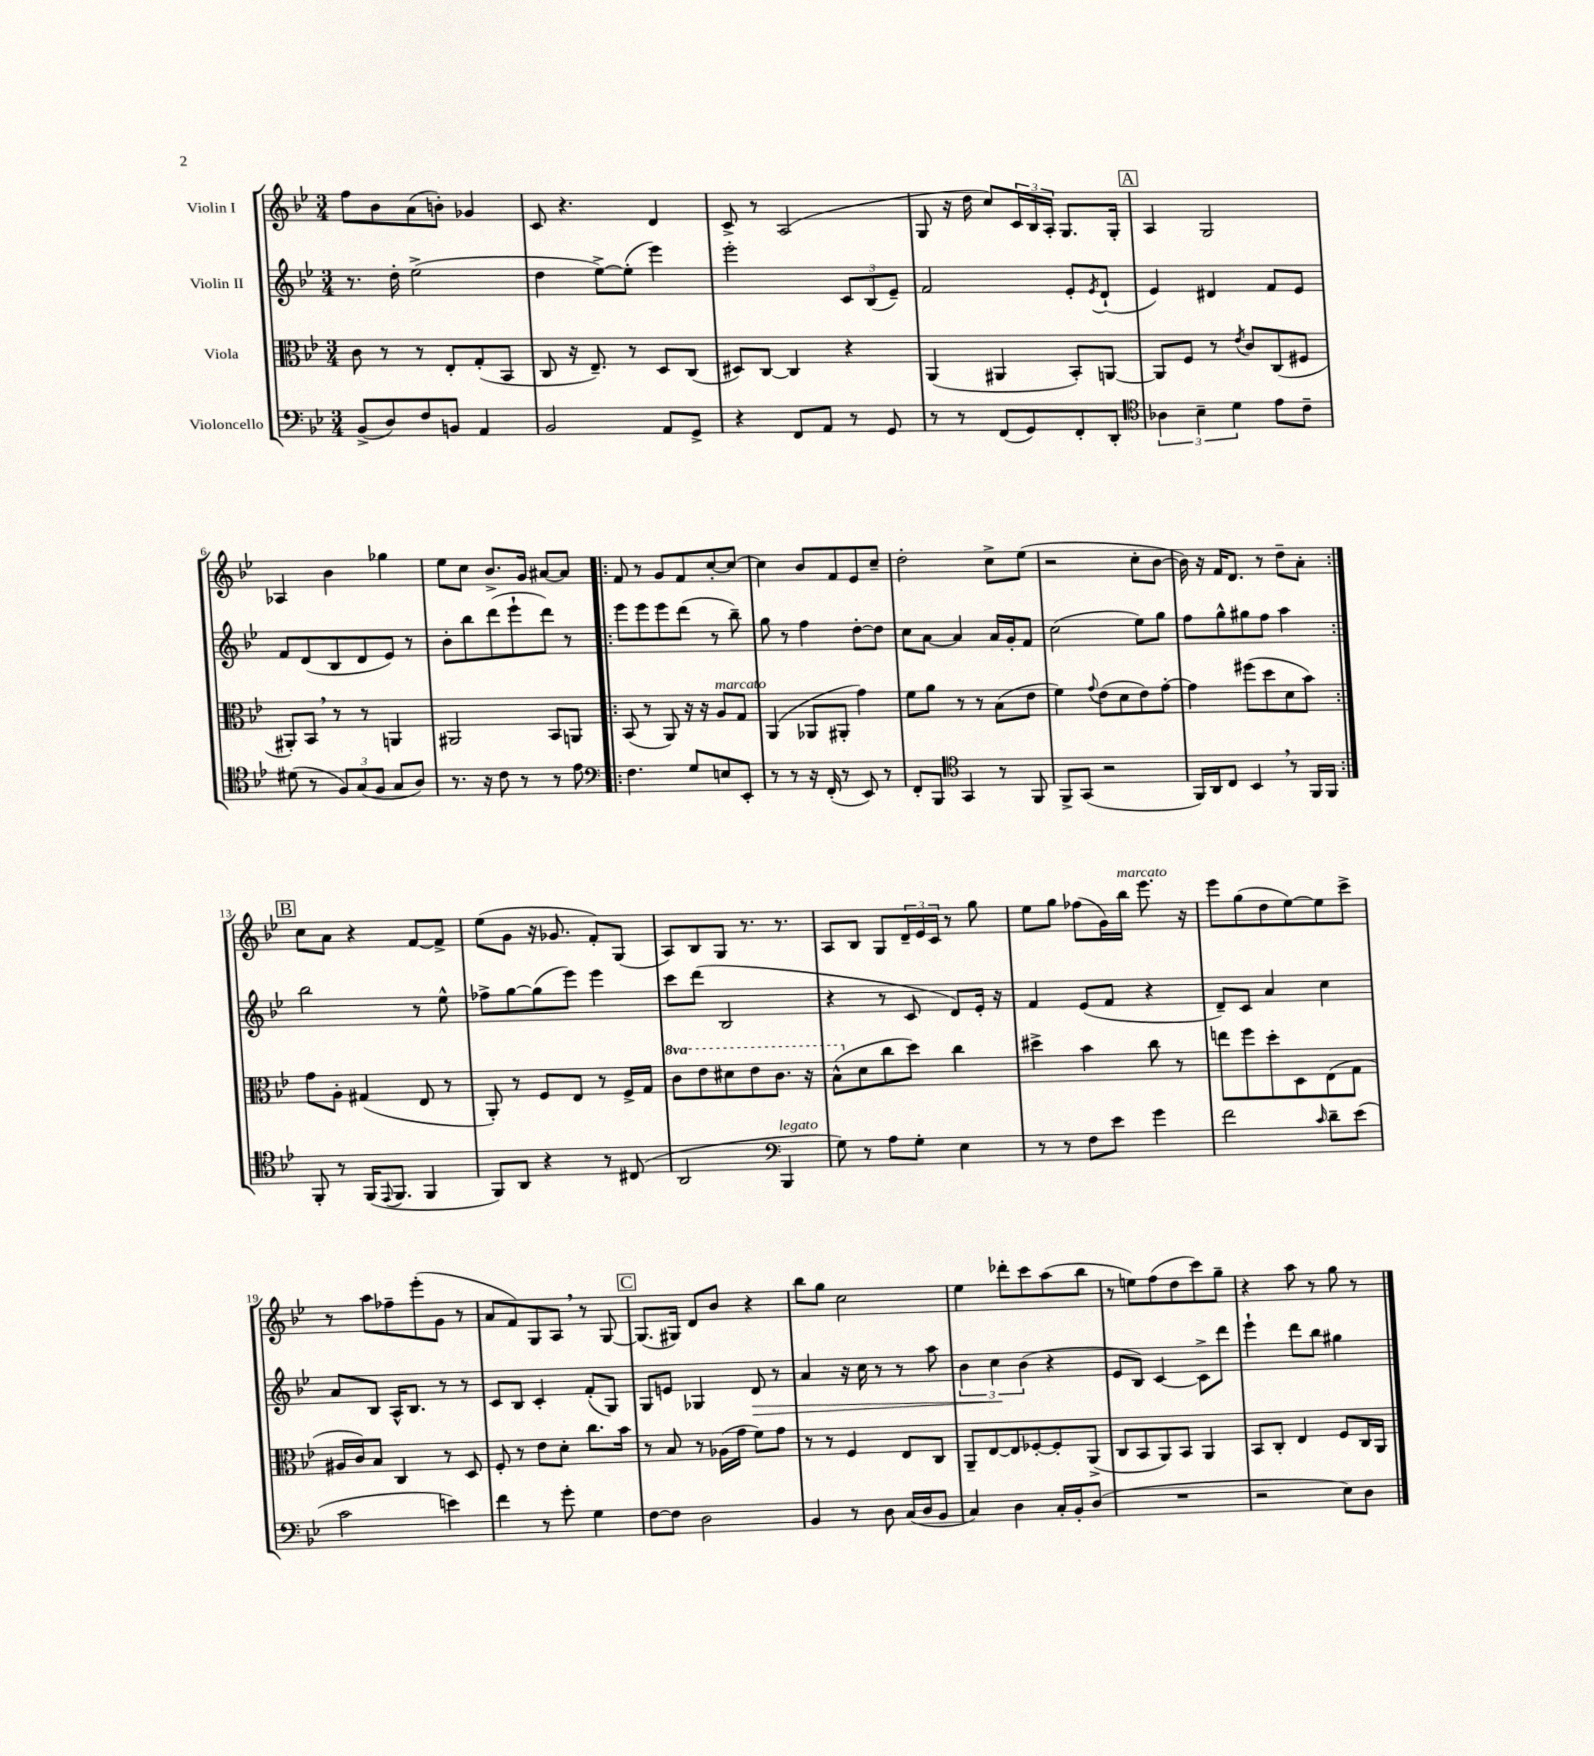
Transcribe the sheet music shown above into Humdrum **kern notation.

**kern	**kern	**kern	**dynam	**kern
*part4	*part3	*part2	*part2	*part1
*staff4	*staff3	*staff2	*staff2	*staff1
*I"Violoncello	*I"Viola	*I"Violin II	*	*I"Violin I
*clefF4	*clefC3	*clefG2	*	*clefG2
*k[b-e-]	*k[b-e-]	*k[b-e-]	*	*k[b-e-]
*M3/4	*M3/4	*M3/4	*	*M3/4
=1	=1	=1	=1	=1
(8BB-^/L	8c\	8.r	.	8ff\L
8D/)	8r	.	.	8b-\
.	.	16dd'\	.	.
8F/	8r	(2ee-^\	.	(8a\
8BBn/J	8E-'/L	.	.	8bn'\J)
4AA/	(8G'/	.	.	4g-X/
.	8BB-/J	.	.	.
=2	=2	=2	=2	=2
2BB-/	8C/	4dd\	.	8c/
.	16r	.	.	4.r
.	8.E-~/)	.	.	.
.	.	[8ee-^\L)	.	.
.	8r	(8ee-'\J]	.	.
8AA/L	8D/L	4eee-\)	.	4d/
8GG^/J	(8C/J	.	.	.
=3	=3	=3	=3	=3
4r	8D#X/L)	2eee-'\	.	8c^/
.	[8C/J	.	.	8r
8FF/L	4C/]	.	.	(2A/
8AA/J	.	.	.	.
8r	4r	12c/L	.	.
.	.	(12B-/	.	.
8GG/	.	.	.	.
.	.	12e-~/J)	.	.
=4	=4	=4	=4	=4
8r	(4AA/	2f/	.	8G/
8r	.	.	.	16r
.	.	.	.	16dd\
(8FF/L	4AA#X/	.	.	8cc/L)
8GG/)	.	.	.	24c/L
.	.	.	.	24B-/
.	.	.	.	24A'/JJ
8FF'/	8BB-'/L)	8e-'/L	.	8.G/L
.	.	8qe-/	.	.
8DD'/J	[8AAn/J	(8d`/J	.	.
.	.	.	.	16G'/Jk
!!LO:REH:place=s1:t=A
=5	=5	=5	=5	=5
*clefC4	*	*	*	*
6A-X\	8AA/L]	4e-/)	.	4A/
.	8F/J	.	.	.
6B-~\	.	.	.	.
.	8r	4d#X/	.	2G/
6d\	.	.	.	.
.	8qe-/	.	.	.
.	8c/L	.	.	.
8e-\L	(8C/	8f/L	.	.
8c~\J	8F#X/J	8e-/J	.	.
!!LO:LB:g=z
=6	=6	=6	=6	=6
(8d#X\	8AA#X'/L)	8f/L	.	4A-X/
8r	8BB-,/J	(8d/	.	.
12F/L)	8r	8B-/	.	4b-\
(12G/	.	.	.	.
.	8r	8d/	.	.
12F/J	.	.	.	.
8G/L	4AAn/	8e-/J)	.	4gg-X\
8A/J)	.	8r	.	.
=7	=7	=7	=7	=7
8.r	2AA#X/	8b-'\L	.	8ee-\L
.	.	8bb-\	.	8cc\J
16r	.	.	.	.
8c\	.	(8ddd\	.	8.b-^/L
8r	.	8eee-`\	.	.
.	.	.	.	16g/Jk
8r	8BB-/L	8ddd\J)	.	[8a#X/L
8e-\	8AAn/J	8r	.	8a#/J]
=8!|:	=8!|:	=8!|:	=8!|:	=8!|:
*clefF4	*	*	*	*
4.F\	(8BB-/	8eee-\L	.	8f/
.	8r	8eee-\	.	8r
.	8AA/)	8eee-\	.	8g/L
8G/L	16r	(8ddd\J	.	8f/
.	16r	.	.	.
!	!LO:TX:a:i:t=marcato	!	!	!
8En/	8A/L	8r	.	[8cc'/
8EE-'/J	8G/J	8bb-~\)	.	8cc/J_
=9	=9	=9	=9	=9
8r	(4AA/	8gg\	.	4cc\]
8r	.	8r	.	.
16r	8AA-X/L	4ff\	.	8b-/L
(16FF'/	.	.	.	.
8r	8AA#X'/J	.	.	8f/
8EE-/)	4g\)	[8dd'\L	.	8e-/
8r	.	8dd\J]	.	8cc~/J
=10	=10	=10	=10	=10
8FF'/L	8f\L	8cc\L	.	2dd'\
8BBB-/J	8a\J	[8a\J	.	.
*clefC4	*	*	*	*
4GG/	8r	4a/]	.	.
.	8r	.	.	.
8r	(8B-\L	16a/LL	.	8cc^\L
.	.	16g'/J	.	.
8FF/	8e-\J	8f/J	.	(8ee-\J
=11	=11	=11	=11	=11
8FF^/L	4f\)	(2cc\	.	2r
(8GG/J	.	.	.	.
.	8qqg/	.	.	.
2r	(8e-\L	.	.	.
.	8d\	.	.	.
.	8e-\)	8ee-\L)	.	8cc'\L
.	[8g'\J	8gg\J	.	[8b-\J
=12	=12	=12	=12	=12
16FF/LL)	4g\]	8ff\L	.	16b-\])
16AA/J	.	.	.	16r
8C/J	.	8gg^^\	.	16f/KL
.	.	.	.	8.d/J
4BB-,/	(8ff#X\L	8gg#X\	.	.
.	8dd\	8ff\J	.	8r
8r	8d\	4aa\	.	8dd~\L
16FF/LL	8b-\J)	.	.	8a'\J
16FF/JJ	.	.	.	.
!!LO:LB:g=z
!!LO:REH:place=s1:t=B
=13:|!	=13:|!	=13:|!	=13:|!	=13:|!
8FF'/	8g\L	2bb-\	.	8cc\L
8r	8A'\J	.	.	8a\J
(16FF/KL	(4G#X/	.	.	4r
8qqEE-/	.	.	.	.
8.FF/J	.	.	.	.
4FF/	8E-/	8r	.	[8f/L
.	8r	8ee-^^\	.	8f^/J]
=14	=14	=14	=14	=14
8FF/L)	8AA'/)	8ff-X^\L	.	(8ee-\L
8AA/J	8r	[8gg\	.	8g\J
4r	8F/L	(8gg\]	.	16r
.	.	.	.	8.g-X/
.	8E-/J	8eee-\J)	.	.
8r	8r	4eee-\	.	8f'/L)
(8C#X/	16F^/LL	.	.	(8G/J
.	16G/JJ	.	.	.
=15	=15	=15	=15	=15
*	*8va	*	*	*
2AA/	8cc\L	8ccc\L	.	8A/L)
.	8ee-\	(8ddd\J	.	8B-/
.	8dd#X\	2B-/	.	8G/J
.	8ee-\	.	.	8.r
*clefF4	*	*	*	*
!LO:TX:a:i:t=legato	!	!	!	!
4BBB-/	8.cc\J	.	.	.
.	.	.	.	8.r
.	16r	.	.	.
=16	=16	=16	=16	=16
8G\)	(8b-^^\L	4r	.	8A/L
*	*X8va	*	*	*
8r	8d\	.	.	8B-/J
8A\L	8cc\	8r	.	8G/L
8G'\J	8dd\J)	8c/	.	24d~/L
.	.	.	.	24e-/
.	.	.	.	24c/JJ
4E-\	4cc\	8d/L)	.	8r
.	.	16e-'/Jk	.	8gg\
.	.	16r	.	.
=17	=17	=17	=17	=17
8r	4dd#X^\	4f/	.	8ee-\L
8r	.	.	.	8gg\J
8F\L	4b-\	(8e-/L	.	(8ff-X\L
8e-\J	.	8f/J	.	16g\L)
!	!	!	!	!LO:TX:a:i:t=marcato
.	.	.	.	16bb-\JJ
4g\	8cc\	4r	.	8.eee-\
.	8r	.	.	.
.	.	.	.	16r
=18	=18	=18	=18	=18
2f\	8een\L	8d~/L)	.	8eee-\L
.	8ff\	8c/J	.	(8gg\
.	8dd'\	4a/	.	8dd\
.	8D\	.	.	[8ee-\)
16qqc/	.	.	.	.
8d~\L	(8E-\	4cc\	.	8ee-\]
(8e-\J	8G\J	.	.	8ccc^\J
!!LO:LB:g=z
=19	=19	=19	=19	=19
2c\	16A#X/LL	8a/L	.	8r
.	16c/J)	.	.	.
.	8B-/J	8B-/J	.	8aa\L
.	4C/	16A^^/KL	.	8ff-X~\
.	.	8.B-/J	.	.
.	.	.	.	(8eee-'\
4en\)	8r	8r	.	8g\J
.	8D/	8r	.	8r
=20	=20	=20	=20	=20
4f\	8F'/	8c/L	.	8a/L
.	8r	8B-/J	.	8f/)
8r	8e-\L	4c'/	.	8G/
8g'\	8d'\J	.	.	8A,/J
4G\	8.cc\L	(8f'/L	.	8r
.	.	8G/J)	.	[8G/
.	16b-\Jk	.	.	.
!!LO:REH:place=s1:t=C
=21	=21	=21	=21	=21
[8F\L	8r	8G/L	.	(8.G/L]
8F\J]	8B-/	8en/J	.	.
.	.	.	.	16G#X/Jk)
2D\	8r	4G-X/	.	8d/L
.	(16A-X\LL	.	.	8b-/J
.	16g\JJ	.	.	.
!	!	!	!LO:HP:b	!
.	8f\L)	8d/	>	4r
.	8g\J	8r	.	.
=22	=22	=22	=22	=22
4BB-/	8r	4a/	.	8bb-\L
.	8r	.	.	8gg\J
8r	4F/	16r	.	2cc\
.	.	16cc\	.	.
8D\	.	8r	.	.
(16C/LL	8E-/L	8r	.	.
16D/J	.	.	.	.
8BB-/J	8C/J	8aa\	.	.
=23	=23	=23	=23	=23
4C/)	8AA~/L	6b-\	.	4ee-\
.	[8E-/	.	.	.
.	.	6cc\	.	.
4D\	8E-/]	.	.	8ddd-X'\L
.	.	(6b-\	]	.
.	[8F-X'/	.	.	8ccc\
16C'/LL	8F-'/]	4r	.	(8aa\
16BB-'/J	.	.	.	.
(8D/J	(8AA^/J	.	.	8bb-\J
=24	=24	=24	=24	=24
2.r	8C/L	8e-/L	.	8r
.	8BB-/	8B-/J)	.	8een\L)
.	8AA/)	[4c/	.	(8ff\
.	8BB-/J	.	.	8dd\
.	4AA/	8c^\L]	.	8ccc\)
.	.	8ddd\J	.	8gg~\J
=25	=25	=25	=25	=25
2r	8BB-/L	4eee-`\	.	4r
.	8C'/J	.	.	.
.	4E-/	8ddd\L	.	8aa\
.	.	8bb-\J	.	8r
8E-\L)	8F/L	4gg#X\	.	8gg\
8D\J	16C/L	.	.	8r
.	16AA/JJ	.	.	.
==	==	==	==	==
*-	*-	*-	*-	*-
